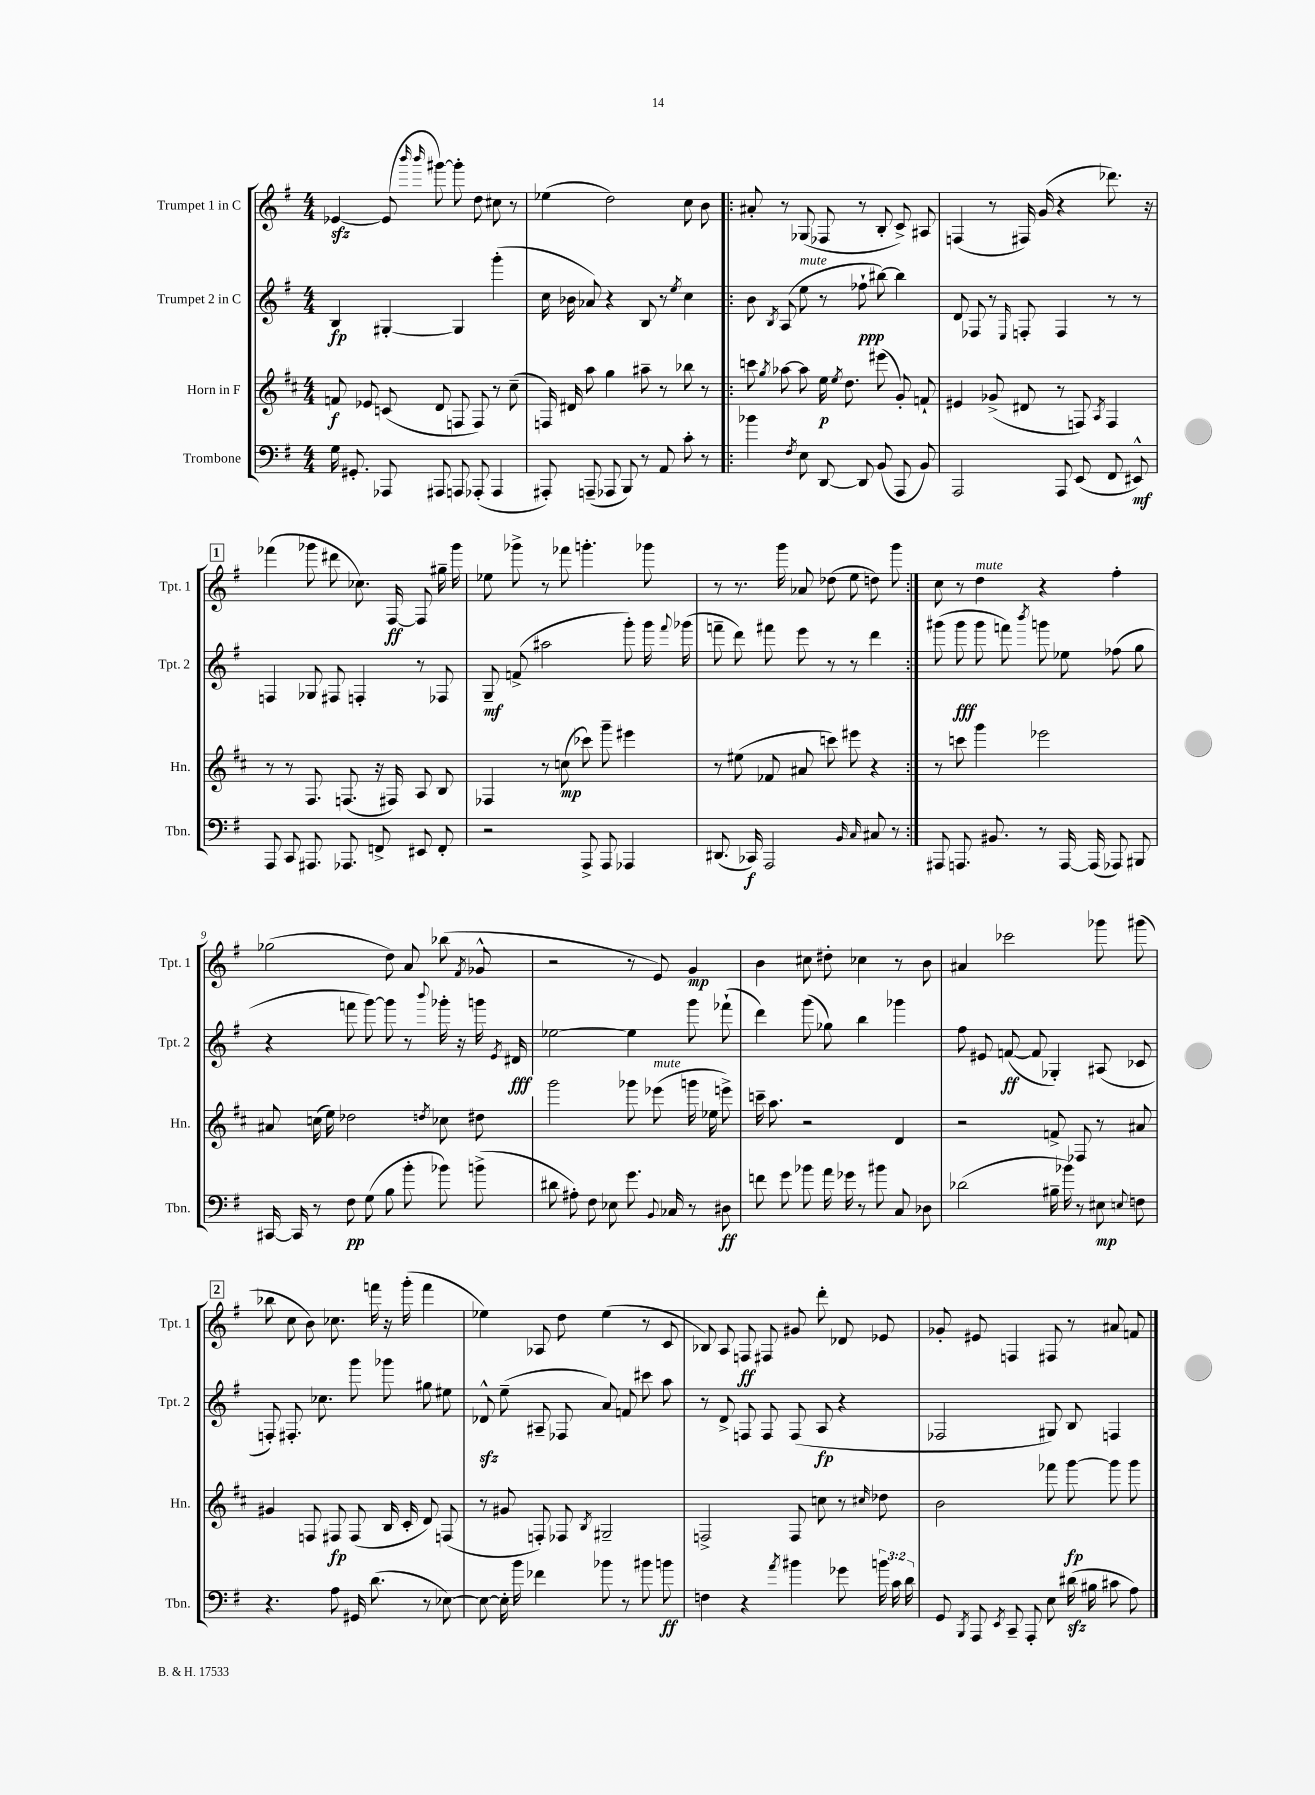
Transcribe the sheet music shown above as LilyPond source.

<<
\new StaffGroup <<
\new Staff = "s0" \with { instrumentName = "Trumpet 1 in C" shortInstrumentName = "Tpt. 1" } {
    \clef treble \key g \major \numericTimeSignature \time 4/4
    \autoBeamOff ees'4~\sfz ees'8( \grace { b'''16 b'''16 } gis'''8~) gis'''8-. d''8 cis''8 r8 |
    ees''4( d''2) c''8 b'8 |
    \repeat volta 2 { ais'8-. r8 ges8( fes8 r8 b8-. c'8->) ais8 |
    f4( r8 fis16) g'16( r4 des'''8.) r16 |
    \mark \markup { \box "1" } fes'''4( ges'''8 dis'''8 ces''8.) fis16~\ff fis8 gis''16-- ges'''16 |
    ees''8 ges'''8-> r8 fes'''8 g'''4.-. ges'''8 |
    r8 r8. g'''16 aes'8 des''8( e''8 d''8) g'''8 | }
    c''8 r8 d''4^\markup { \italic "mute" } r4 fis''4-. |
    ges''2( d''8) a'8 bes''8( \acciaccatura { fis'8 } ges'8-^ |
    r2 r8 e'8) g'4\mp |
    b'4 cis''8 dis''8-. ces''4 r8 b'8 |
    ais'4 ces'''2 ges'''8 gis'''8( |
    \mark \markup { \box "2" } bes''8 c''8 b'8) ces''8. f'''16 r16 g'''16-.( f'''4 |
    ees''4) aes8 d''8 ees''4( r8 c'8 |
    bes8) a8 f8\ff fis8 gis'8 d'''8-. des'8 ees'8 |
    ges'8-. eis'8 f4 fis8 r8 ais'8 f'8 \bar "|." |
}
\new Staff = "s1" \with { instrumentName = "Trumpet 2 in C" shortInstrumentName = "Tpt. 2" } {
    \clef treble \key g \major \numericTimeSignature \time 4/4
    \autoBeamOff b4\fp gis4~-. gis4 g'''4-.( |
    c''16 bes'16 aes'8) r4 b8 r8 \acciaccatura { e''8 } c''4 |
    \repeat volta 2 { b'8 \acciaccatura { b8 } a8( e''8^\markup { \italic "mute" } r8 fes''8-!\ppp bis''8~) bis''4 |
    d'8 fes8 r8 \grace { e16 } f8-. f4 r8 r8 |
    \mark \markup { \box "1" } f4 ges8 fis8 f4-. r8 fes8 |
    g8--\mf f'8->( ais''2 g'''8-.) g'''16 \appoggiatura { fis'''8 } ges'''16( |
    f'''8-- d'''8) fis'''8 e'''8 r8 r8 d'''4 | }
    gis'''8( gis'''8\fff gis'''8 f'''8) \acciaccatura { b'''8 } g'''8 ees''8 fes''8( g''8 |
    r4 f'''8 g'''8~) g'''8 r8 \appoggiatura { b'''8 } ges'''16-. r16 g'''16 \acciaccatura { e'8 } dis'16\fff |
    ees''2~ ees''4 g'''8 fes'''8-!( |
    d'''4) g'''8( ges''8) b''4 ges'''4 |
    fis''8 eis'8 f'8~\ff( f'8 ges4-.) ais8( ces'8 |
    \mark \markup { \box "2" } f8-.) fis8.-. ces''8. g'''8 ges'''8 gis''8 eis''8 |
    des'8-^\sfz e''8--( ais8-- fes8 a'8) f'8 cis'''8 a''8 |
    r8 d'8-> f8 f8 f8( a8\fp r4 |
    fes2 gis8) b8 f4 \bar "|." |
}
\new Staff = "s2" \with { instrumentName = "Horn in F" shortInstrumentName = "Hn." } {
    \clef treble \key d \major \numericTimeSignature \time 4/4
    \autoBeamOff f'8\f ees'8 c'8( d'8 f8 f8) r8 cis''8--( |
    f16) dis'16 a''8 g''4 ais''8-- r8 bes''8 r8 |
    \repeat volta 2 { c'''8 \acciaccatura { g''8 } aes''8~ aes''8 e''16\p \acciaccatura { e''8 } d''8. eis'''8( g'8-.) f'8-! |
    eis'4 ges'8->( dis'8 r8 f8) \acciaccatura { a8 } f4 |
    \mark \markup { \box "1" } r8 r8 fis8. f8.( r16 fis16) a8 b8 |
    fes4 r8 c''8\mp( ces'''8) g'''8-- eis'''4 |
    r8 eis''8( fes'8 ais'8 c'''8) eis'''8 r4 | }
    r8 c'''8 g'''4 ees'''2 |
    ais'8 c''16( e''16) des''2 \acciaccatura { d''8 } ces''8 dis''8 |
    g'''2 ges'''8 ees'''8^\markup { \italic "mute" }( g'''16 ees''16 e'''8->) |
    c'''16-- a''8. r2 d'4 |
    r2 f'8-> fes8 r8 ais'8 |
    \mark \markup { \box "2" } gis'4 f8 fis8\fp fis8( b16 cis'16-. d'8) f8( |
    r8 gis'8 f8-.) fes8 \acciaccatura { b8 } gis2-- |
    f2-> f8 c''8 r8 \grace { cis''16 } des''8 |
    b'2 fes'''8 g'''8~\fp g'''8 g'''8 \bar "|." |
}
\new Staff = "s3" \with { instrumentName = "Trombone" shortInstrumentName = "Tbn." } {
    \clef bass \key g \major \numericTimeSignature \time 4/4 \override Staff.TupletNumber.text = #tuplet-number::calc-fraction-text
    \autoBeamOff g16 gis,8.-. aes,,8 ais,,8 a,,8 aes,,8-.( aes,,4 |
    ais,,8-.) a,,8--( aes,,8 b,,8) r8 a,8 c'8-. r8 |
    \repeat volta 2 { bes'4 \acciaccatura { fis8 } e8 d,8~ d,8 b,8( a,,8 b,8) |
    a,,2 a,,8 e,8( fis,8 eis,8-^\mf) |
    \mark \markup { \box "1" } a,,8 c,8 ais,,8. aes,,8. f,8-> eis,8 f,8-. |
    r2 a,,8-> a,,8 aes,,4 |
    dis,8.( ces,16\f) a,,2 \grace { b,16 c16 } cis8 r8 | }
    ais,,8 a,,8. bis,8. r8 a,,16~ a,,16( aes,,8) bis,,8 |
    cis,16~ cis,16 r8 fis8\pp g8( b8 b'8-. bes'8) b'8->( |
    dis'8 ais8-.) fis8 ees8 g'8. \appoggiatura { b,8 } ces16 r8 dis8\ff |
    f'8 g'8 bes'8 a'16 ges'16 r8 bis'8 c8 des8 |
    des'2( bis16-- bes'16) r8 eis8\mp \appoggiatura { e8 } f8 |
    \mark \markup { \box "2" } r4. a8 gis,16 d'8.( r8 ees8~) |
    ees8~ ees16-. b'16 fes'4 bes'8 r8 bis'8 b'8\ff |
    f4 r4 \acciaccatura { a'8 } bis'4 ges'8 \tuplet 3/2 { b'16 c'16 d'16 } |
    g,8 \acciaccatura { b,,8 } a,,8 \acciaccatura { e,8 } c,8-- a,,8-. e8 dis'16\sfz( bis16 cis'8 a8) \bar "|." |
}
>>
>>
